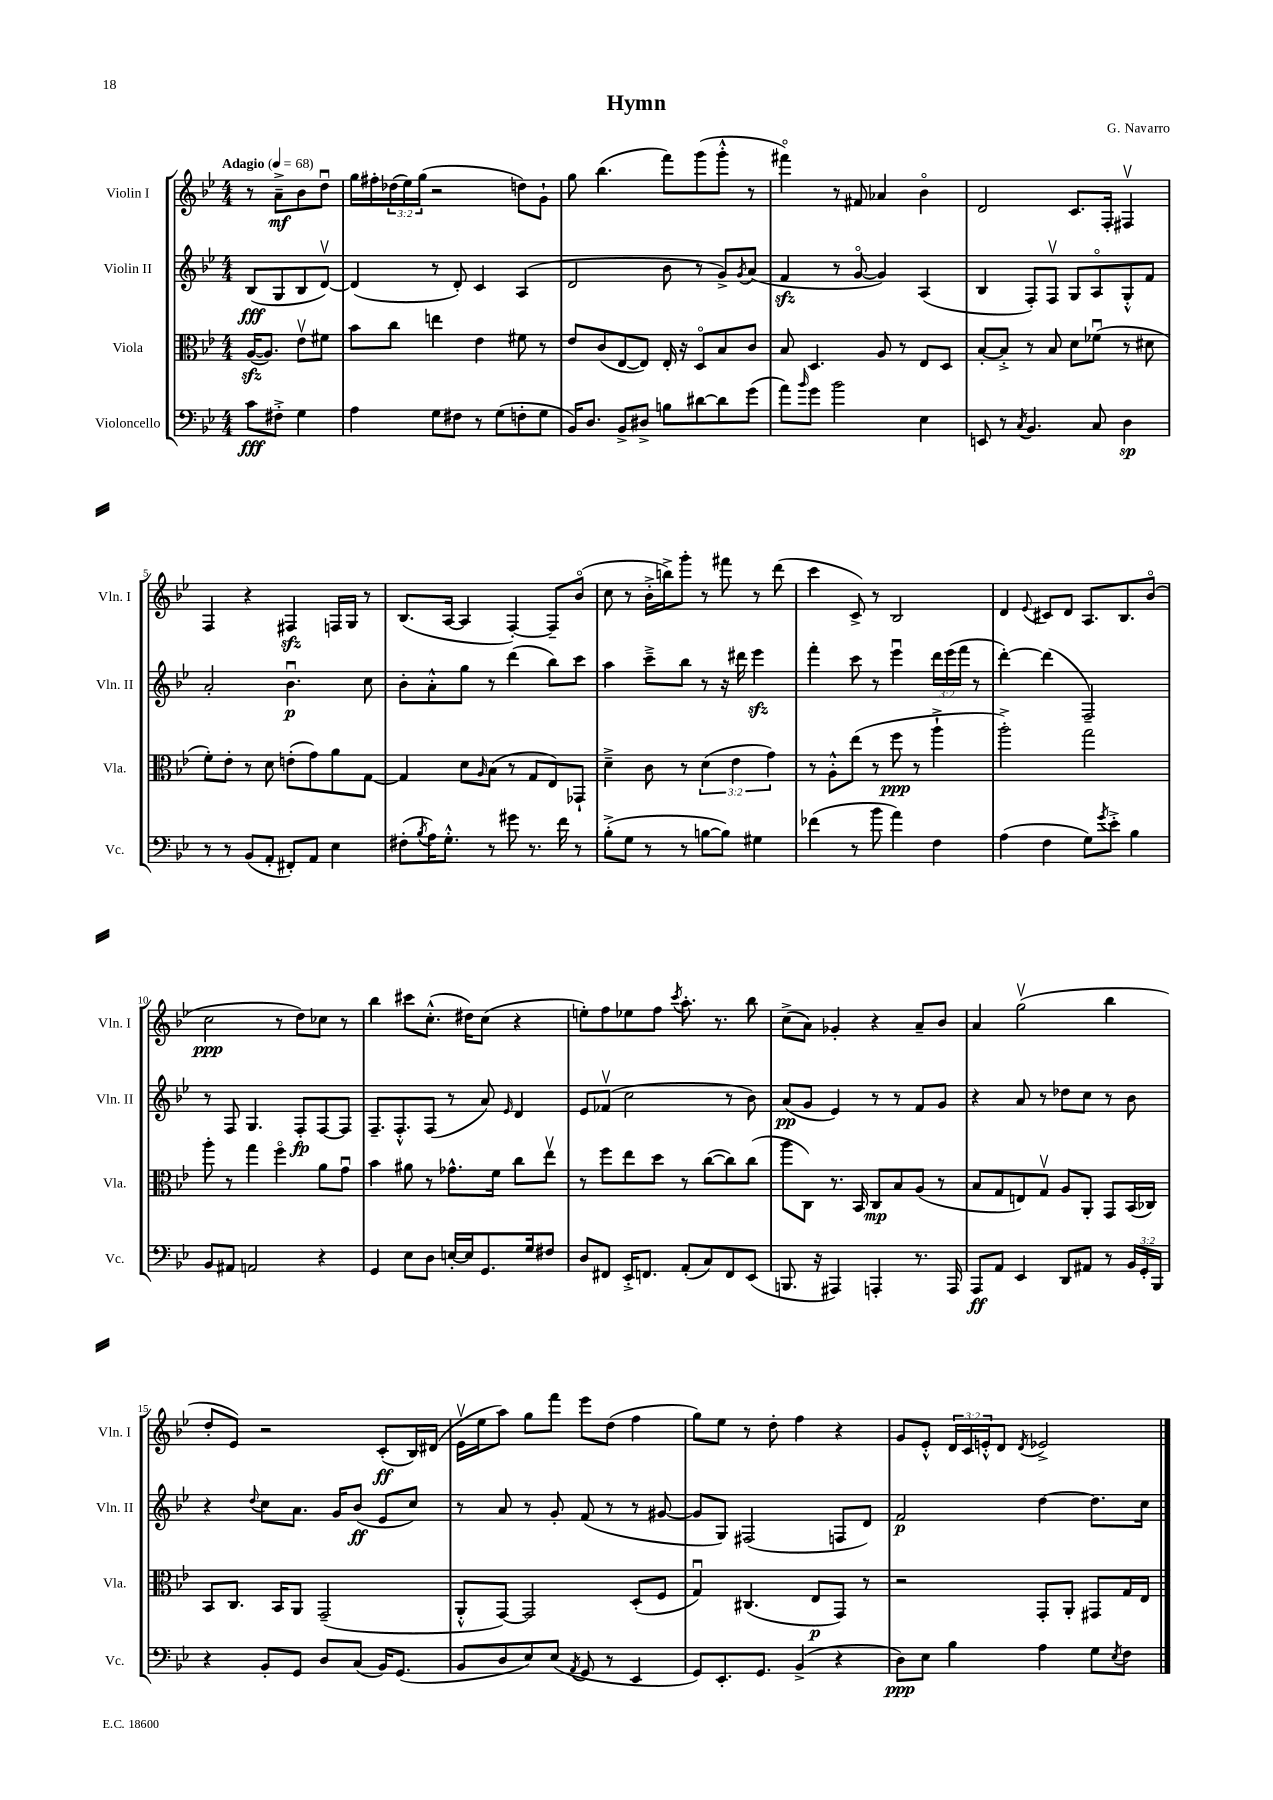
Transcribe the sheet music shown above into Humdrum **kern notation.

**kern	**dynam	**kern	**dynam	**kern	**dynam	**kern	**dynam
*part4	*part4	*part3	*part3	*part2	*part2	*part1	*part1
*staff4	*staff4	*staff3	*staff3	*staff2	*staff2	*staff1	*staff1
*I"Violoncello	*	*I"Viola	*	*I"Violin II	*	*I"Violin I	*
*I'Vc.	*	*I'Vla.	*	*I'Vln. II	*	*I'Vln. I	*
*clefF4	*	*clefC3	*	*clefG2	*	*clefG2	*
*k[b-e-]	*	*k[b-e-]	*	*k[b-e-]	*	*k[b-e-]	*
*M4/4	*	*M4/4	*	*M4/4	*	*M4/4	*
*MM68	*	*MM68	*	*MM68	*	*MM68	*
=	=	=	=	=	=	=	=
!	!	!	!	!	!	!LO:TX:a:B:t=Adagio	!
8c\L	fff	([16Azz/KL	.	(8B-/L	fff	8r	.
.	.	8.A/J])	.	.	.	.	.
8F#X'^\J	.	.	.	8G/	.	8a~^\L	mf
4G\	.	8e-v\L	.	8B-/	.	8b-\	.
.	.	8f#X\J	.	[8dv/J)	.	8ddu\J	.
=1	=1	=1	=1	=1	=1	=1	=1
4A\	.	8b-\L	.	(4d/]	.	16gg\LL	.
.	.	.	.	.	.	16ff#X'\	.
.	.	8cc\J	.	.	.	(24dd-X\	.
.	.	.	.	.	.	24ee-\)	.
.	.	.	.	.	.	(24gg\JJ	.
8G\L	.	4een\	.	8r	.	2r	.
8F#X\J	.	.	.	8d'/)	.	.	.
8r	.	4e-\	.	4c/	.	.	.
(8G\L	.	.	.	.	.	.	.
8Fn'\	.	8f#X\	.	(4A/	.	8ddn\L)	.
8G\J	.	8r	.	.	.	8g`\J	.
=2	=2	=2	=2	=2	=2	=2	=2
16BB-/KL)	.	8e-/L	.	2d/	.	8gg\	.
8.D/J	.	.	.	.	.	.	.
.	.	(8c/	.	.	.	(4.bb-\	.
8BB-^/L	.	[8E-/	.	.	.	.	.
8D#X^/J	.	8E-/J])	.	.	.	.	.
8Bn\L	.	16E-'/	.	8b-\	.	8fff\L)	.
.	.	16r	.	.	.	.	.
[8d#X\	.	8D/L	.	8r	.	(8ggg\	.
8d#\]	.	8B-/	.	8g^/L)	.	8ggg'^^\J	.
.	.	.	.	8qg/	.	.	.
(8g\J	.	8c/J	.	(8a/J	.	8r	.
=3	=3	=3	=3	=3	=3	=3	=3
8a\L)	.	8B-/	.	4fzz/	.	4fff#X\)	.
16qqb-/	.	.	.	.	.	.	.
8g\J	.	4.D/	.	.	.	.	.
2b-\	.	.	.	8r	.	8r	.
.	.	.	.	[8g/	.	8f#X/	.
.	.	8A/	.	4g/])	.	4a-X/	.
.	.	8r	.	.	.	.	.
4E-\	.	8E-/L	.	(4A/	.	4b-\	.
.	.	8D/J	.	.	.	.	.
=4	=4	=4	=4	=4	=4	=4	=4
8EEn/	.	[8B-'/L	.	4B-/	.	2d/	.
8r	.	8B-'^/J]	.	.	.	.	.
8qC/	.	.	.	.	.	.	.
4.BB-/	.	8r	.	8F'/L)	.	.	.
.	.	8B-/	.	8Fv/J	.	.	.
.	.	8d\L	.	8G/L	.	8.c/L	.
8C/	.	(8f-Xu\J	.	8A/	.	.	.
.	.	.	.	.	.	16F'/Jk	.
4D\	sp	8r	.	8G'^^/	.	4F#Xv/	.
.	.	8d#X\	.	8f/J	.	.	.
!!LO:LB:g=z
=5	=5	=5	=5	=5	=5	=5	=5
8r	.	8f'\L)	.	2a'/	.	4F/	.
8r	.	8e-'\J	.	.	.	.	.
(8BB-/L	.	8r	.	.	.	4r	.
8AA'/J	.	8d\	.	.	.	.	.
8FF#X'/L)	.	(8en'\L	.	4.b-u\	p	4F#Xzz/	.
8AA/J	.	8g\)	.	.	.	.	.
4E-\	.	8a\	.	.	.	16Fn/LL	.
.	.	.	.	.	.	16G/JJ	.
.	.	[8G\J	.	8cc\	.	8r	.
=6	=6	=6	=6	=6	=6	=6	=6
(8F#X'\L	.	4G/]	.	8b-'\L	.	(8.B-/L	.
8qB-/	.	.	.	.	.	.	.
16A\K)	.	.	.	8a'^^\	.	.	.
8.G'^^\J	.	.	.	.	.	[16A/Jk	.
.	.	8d\L	.	8gg\J	.	4A/]	.
.	.	16qqA/	.	.	.	.	.
8r	.	(8B-\J	.	8r	.	.	.
8g#X\	.	8r	.	(4ddd\	.	[4F'/)	.
8.r	.	8G/L	.	.	.	.	.
.	.	8E-/)	.	8bb-\L)	.	8F~/L]	.
16f\	.	.	.	.	.	.	.
8r	.	8GG-X`/J	.	8ccc\J	.	(8b-/J	.
=7	=7	=7	=7	=7	=7	=7	=7
(8B-'^\L	.	4d~^\	.	4aa\	.	8cc\	.
8G\J	.	.	.	.	.	8r	.
8r	.	8c\	.	8ccc~^\L	.	16b-'^\LL	.
.	.	.	.	.	.	16bbn^\J)	.
8r	.	8r	.	8bb-\J	.	8ggg'\J	.
[8Bn\L	.	(6d\	.	8r	.	8r	.
8B\J])	.	.	.	16r	.	8fff#X\	.
.	.	6e-\	.	.	.	.	.
.	.	.	.	16ddd#X\	.	.	.
4G#X\	.	.	.	4eee-zz\	.	8r	.
.	.	6g\)	.	.	.	.	.
.	.	.	.	.	.	(8ddd\	.
=8	=8	=8	=8	=8	=8	=8	=8
(4f-X\	.	8r	.	4fff'\	.	4ccc\	.
.	.	8A'^^\L	.	.	.	.	.
8r	.	(8ee-\J	.	8ccc\	.	8c^/)	.
8b-\	.	8r	.	8r	.	8r	.
4a\)	.	8ff\	ppp	4eee-u\	.	2B-/	.
.	.	8r	.	.	.	.	.
4F\	.	4aa`^\	.	24ddd\LL	.	.	.
.	.	.	.	(24eee-\	.	.	.
.	.	.	.	24fff\JJ	.	.	.
.	.	.	.	8r	.	.	.
=9	=9	=9	=9	=9	=9	=9	=9
(4A\	.	2aa'^\)	.	[4ddd'\)	.	4d/	.
.	.	.	.	.	.	8qqe-/	.
4F\	.	.	.	(4ddd\]	.	8c#X/L	.
.	.	.	.	.	.	8d/J	.
8G\L)	.	2gg\	.	2F~/)	.	8.A/L	.
8qg/	.	.	.	.	.	.	.
8e-'^\J	.	.	.	.	.	.	.
.	.	.	.	.	.	8.B-/	.
4B-\	.	.	.	.	.	.	.
.	.	.	.	.	.	(8b-/J	.
!!LO:LB:g=z
=10	=10	=10	=10	=10	=10	=10	=10
8BB-/L	.	8aa'\	.	8r	.	2cc\	ppp
8AA#X/J	.	8r	.	8F/	.	.	.
2AAn/	.	4gg\	.	4.G/	.	.	.
.	.	4ff\	.	.	.	8r	.
.	.	.	.	8F'/L	fp	8dd\L)	.
4r	.	8a\L	.	[8F/	.	8cc-X\J	.
.	.	8gu\J	.	8F/J]	.	8r	.
=11	=11	=11	=11	=11	=11	=11	=11
4GG/	.	4b-\	.	8.F~/L	.	4bb-\	.
.	.	.	.	8.F'^^/	.	.	.
8E-\L	.	8a#X\	.	.	.	8ccc#X\L	.
8D\J	.	8r	.	(8F/J	.	(8.cc'^^\J	.
[16En'/LL	.	8.g-X^^\L	.	8r	.	.	.
16E/J]	.	.	.	.	.	16dd#X\KL)	.
8.GG/	.	.	.	8a/)	.	(8cc\J	.
.	.	16f\Jk	.	.	.	.	.
.	.	.	.	16qqe-/	.	.	.
.	.	8cc\L	.	4d/	.	4r	.
16G/k	.	.	.	.	.	.	.
8F#X/J	.	8ee-v\J	.	.	.	.	.
=12	=12	=12	=12	=12	=12	=12	=12
8D/L	.	8r	.	8e-/L	.	8een'\L)	.
8FF#X/J	.	8ff\L	.	(8f-Xv/J	.	8ff\	.
16EE-'^/KL	.	8ee-\	.	2cc\	.	8ee-X\	.
8.FFn/J	.	.	.	.	.	.	.
.	.	8dd\J	.	.	.	8ff\J	.
.	.	.	.	.	.	8qccc/	.
(8AA'/L	.	8r	.	.	.	8.aa'\	.
8C/)	.	([8cc\L	.	.	.	.	.
.	.	.	.	.	.	8.r	.
8FF/	.	8cc\])	.	8r	.	.	.
(8EE-/J	.	(8cc\J	.	8b-\)	.	8bb-\	.
=13	=13	=13	=13	=13	=13	=13	=13
8.BBBn/	.	8aa\L	.	(8a/L	pp	(8cc^\L	.
.	.	8C\J)	.	8g/J	.	8a\J)	.
16r	.	.	.	.	.	.	.
4AAA#X/)	.	8.r	.	4e-/)	.	4g-X'/	.
.	.	16BB-/	.	.	.	.	.
4AAAn'/	.	8C/L	mp	8r	.	4r	.
.	.	8B-/	.	8r	.	.	.
8.r	.	(8A/J	.	8f/L	.	8a~/L	.
.	.	8r	.	8g/J	.	8b-/J	.
16AAA/	.	.	.	.	.	.	.
=14	=14	=14	=14	=14	=14	=14	=14
8AAA/L	ff	8B-/L	.	4r	.	4a/	.
8AA/J	.	8G/	.	.	.	.	.
4EE-/	.	8En/)	.	8a/	.	(2ggv\	.
.	.	8Gv/J	.	8r	.	.	.
8DD/L	.	8A/L	.	8dd-X\L	.	.	.
8AA#X/J	.	8AA'/J	.	8cc\J	.	.	.
8r	.	8GG/L	.	8r	.	4bb-\	.
24BB-/LL	.	(16BB-/L	.	8b-\	.	.	.
24GG'/	.	.	.	.	.	.	.
.	.	16C-X/JJ)	.	.	.	.	.
24BBB-/JJ	.	.	.	.	.	.	.
!!LO:LB:g=z
=15	=15	=15	=15	=15	=15	=15	=15
4r	.	8BB-/L	.	4r	.	8dd'/L	.
.	.	8.C/J	.	.	.	8e-/J)	.
.	.	.	.	8qqdd/	.	.	.
8BB-'/L	.	.	.	8cc\L	.	2r	.
.	.	16BB-/KL	.	.	.	.	.
8GG/J	.	8AA/J	.	8.a\J	.	.	.
8D/L	.	(2GG~/	.	.	.	.	.
.	.	.	.	16g/KL	.	.	.
(8C/J	.	.	.	(8b-/J	ff	.	.
16BB-/KL)	.	.	.	8e-/L	.	(8c'/L	ff
(8.GG/J	.	.	.	.	.	.	.
.	.	.	.	8cc/J)	.	16B-/L)	.
.	.	.	.	.	.	(16d#X/JJ	.
=16	=16	=16	=16	=16	=16	=16	=16
8BB-/L	.	8AA'^^/L	.	8r	.	16e-v\LL	.
.	.	.	.	.	.	16ee-\J	.
8D/	.	[8GG/J)	.	8a/	.	8aa\J)	.
8E-/)	.	2GG/]	.	8r	.	8gg\L	.
(8E-/J	.	.	.	8g'/	.	8fff\J	.
8qAA/	.	.	.	.	.	.	.
8GG/	.	.	.	(8f/	.	8eee-\L	.
8r	.	.	.	8r	.	(8dd\J	.
4EE-/	.	(8D'/L	.	8r	.	4ff\	.
.	.	8F/J	.	[8g#X/	.	.	.
=17	=17	=17	=17	=17	=17	=17	=17
8GG/L)	.	4Gu/)	.	8g#/L]	.	8gg\L)	.
8.EE-'/	.	.	.	8G/J)	.	8ee-\J	.
.	.	(4.C#X/	.	(2F#X/	.	8r	.
8.GG/J	.	.	.	.	.	.	.
.	.	.	.	.	.	8dd'\	.
(4BB-^/	.	.	.	.	.	4ff\	.
.	.	8E-/L	p	.	.	.	.
4r	.	8GG/J)	.	8Fn/L	.	4r	.
.	.	8r	.	8d/J)	.	.	.
=18	=18	=18	=18	=18	=18	=18	=18
8D\L)	ppp	2r	.	2f/	p	8g/L	.
8E-\J	.	.	.	.	.	8e-'^^/J	.
4B-\	.	.	.	.	.	24d/LL	.
.	.	.	.	.	.	24c/	.
.	.	.	.	.	.	24en'^^/J	.
.	.	.	.	.	.	8d/J	.
.	.	.	.	.	.	8qd/	.
4A\	.	8GG'/L	.	[4dd\	.	2e-X^/	.
.	.	8AA'/J	.	.	.	.	.
8G\L	.	8GG#X/L	.	8.dd\L]	.	.	.
8qE-/	.	.	.	.	.	.	.
8F\J	.	16G/L	.	.	.	.	.
.	.	16E-/JJ	.	16cc\Jk	.	.	.
==	==	==	==	==	==	==	==
*-	*-	*-	*-	*-	*-	*-	*-
